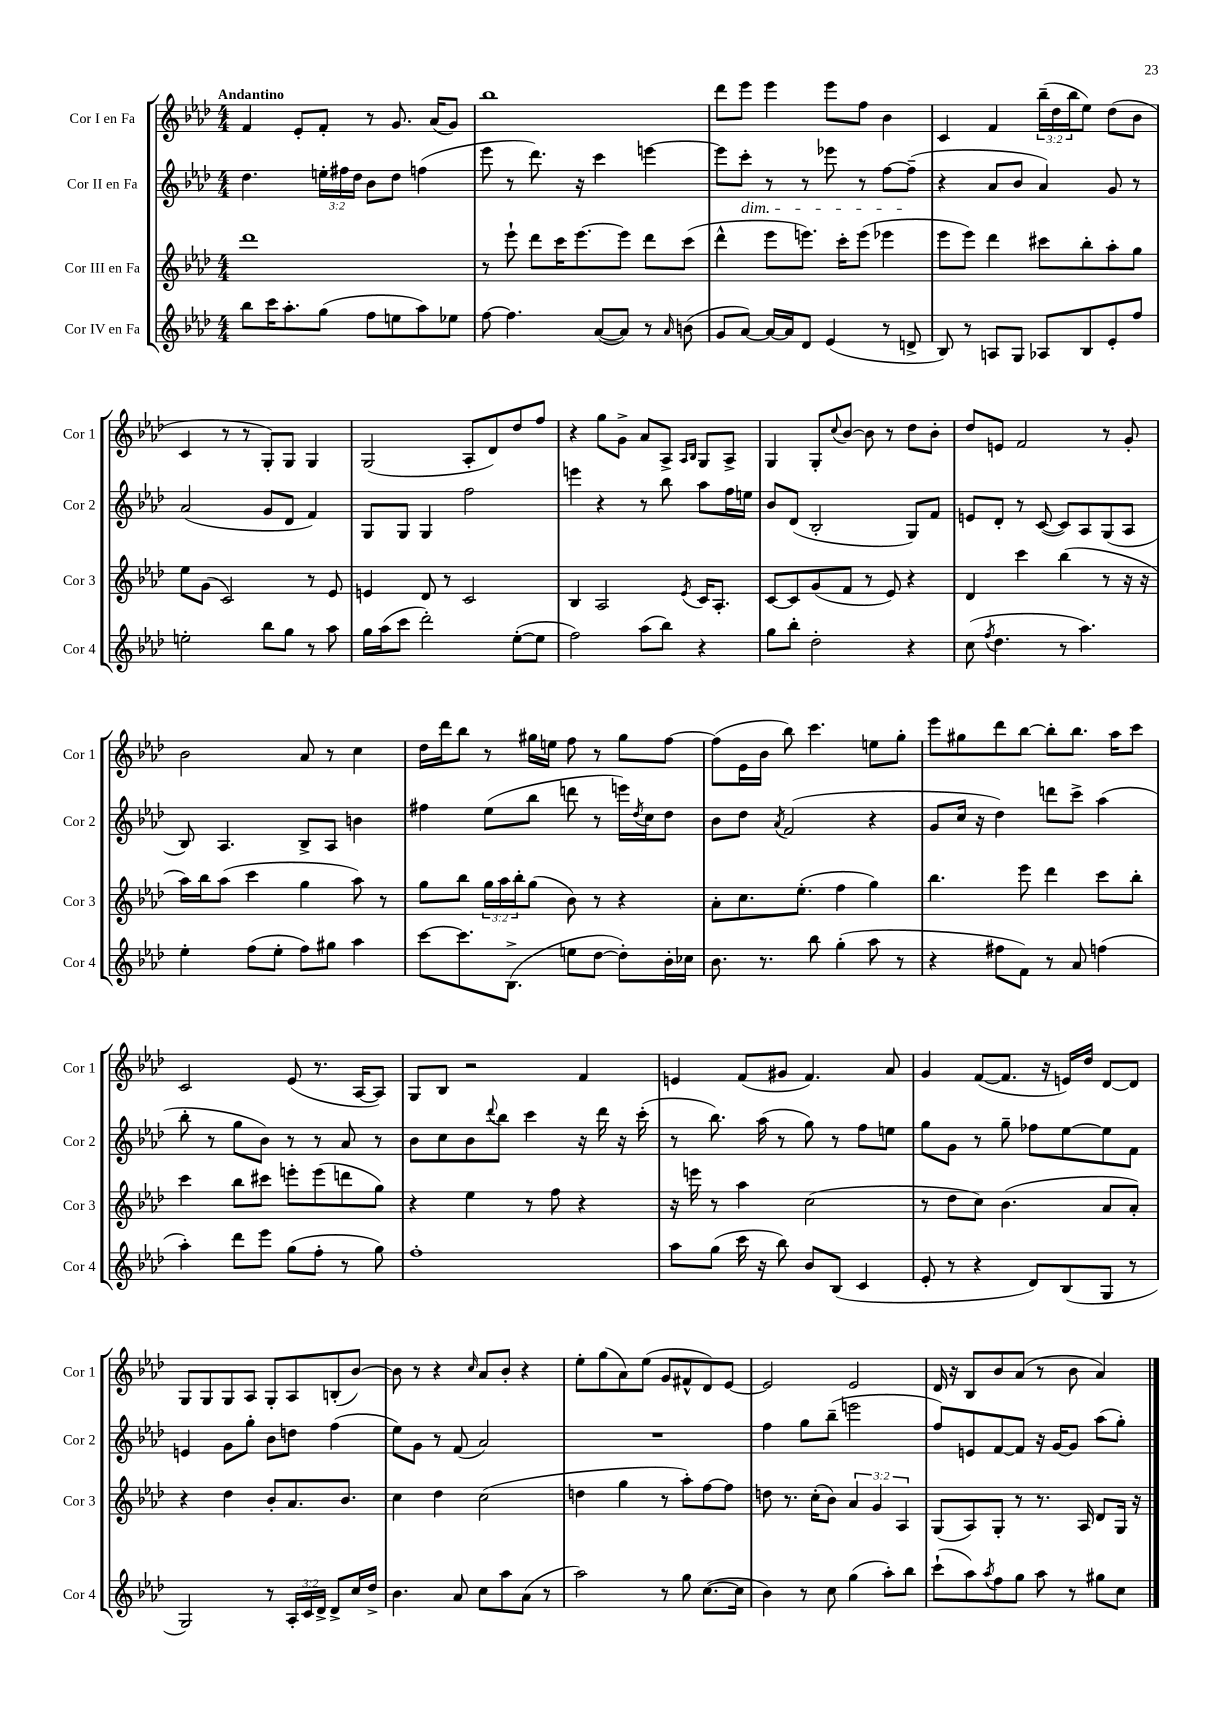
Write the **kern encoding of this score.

**kern	**kern	**kern	**kern
*part4	*part3	*part2	*part1
*staff4	*staff3	*staff2	*staff1
*I"Cor IV en Fa	*I"Cor III en Fa	*I"Cor II en Fa	*I"Cor I en Fa
*I'Cor 4	*I'Cor 3	*I'Cor 2	*I'Cor 1
*clefG2	*clefG2	*clefG2	*clefG2
*k[b-e-a-d-]	*k[b-e-a-d-]	*k[b-e-a-d-]	*k[b-e-a-d-]
*M4/4	*M4/4	*M4/4	*M4/4
=1	=1	=1	=1
!	!	!	!LO:TX:a:B:t=Andantino
8bb-\L	1ddd-	4.dd-\	4f/
16ccc\K	.	.	.
8.aa-'\	.	.	.
.	.	.	8e-'/L
(8gg\J	.	24een'\LL	8f'/J
.	.	24ff#X\	.
.	.	24dd-\JJ	.
8ff\L	.	8b-\L	8r
8een\	.	8dd-\J	8.g/
8aa-\)	.	(4ffn\	.
.	.	.	(16a-/KL
8ee-X\J	.	.	8g/J)
=2	=2	=2	=2
[8ff\	8r	8eee-\	1bb-
4.ff\]	8eee-`\	8r	.
.	8ddd-\L	8.ddd-\)	.
.	16ccc\K	.	.
.	[8.eee-\	16r	.
([8a-/L	.	4ccc\	.
8a-/J])	8eee-\J]	.	.
8r	8ddd-\L	[4eeen\	.
16qqa-/	.	.	.
(8bn\	(8ccc\J	.	.
=3	=3	=3	=3
8g/L	4ddd-^^\	8eee\L]	8ddd-\L
!	!	!LO:TX:b:i:t=dim.	!
[8a-/J)	.	8ccc'\J	8eee-\J
16a-/LL_	8eee-\L	8r	4eee-\
16a-/J]	.	.	.
8d-/J	8.eeen\J)	8r	.
(4e-/	.	8eee-X\	8eee-\L
.	16ccc'\KL	.	.
.	(8eee\J	8r	8ff\J
8r	4eee-X\	[8ff\L	4b-\
8dn^/	.	(8ff~\J]	.
=4	=4	=4	=4
8B-/)	8eee-\L	4r	4c/
8r	8eee-\J)	.	.
8An/L	4ddd-\	8a-/L	4f/
8G/J	.	8b-/J	.
8A-X/L	8ccc#X\L	4a-/)	(24bb-~\LL
.	.	.	24dd-\
.	.	.	24bb-\J
8B-/	8bb-'\	.	8ee-\J)
8e-'/	8aa-'\	8g/	(8dd-\L
8ff/J	8gg\J	8r	8b-\J
!!LO:LB:g=z
=5	=5	=5	=5
2een'\	8ee-\L	(2a-/	4c/
.	(8g\J	.	.
.	2c/)	.	8r
.	.	.	8r
8bb-\L	.	8g/L	8G'/L)
8gg\J	.	8d-/J	8G/J
8r	8r	4f/)	4G/
8aa-\	8e-/	.	.
=6	=6	=6	=6
16gg\LL	4en/	8G/L	(2G/
(16aa-\J	.	.	.
8ccc\J	.	8G/J	.
2ddd-'\)	8d-/	4G/	.
.	8r	.	.
.	2c/	2ff\	8A-'/L
.	.	.	8d-/)
([8ee-'\L	.	.	8dd-/
8ee-\J]	.	.	8ff/J
=7	=7	=7	=7
2ff\)	4B-/	4eeen\	4r
.	2A-/	4r	8gg\L
.	.	.	8g^\J
(8aa-\L	.	8r	8a-/L
8bb-\J)	.	8bb-\	8A-^/J
.	.	.	16qqA-/LL
.	8qe-/	.	16qqB-/JJ
4r	16c/KL	8aa-\L	8G/L
.	8.A-'/J	.	.
.	.	16ff\L	8A-^/J
.	.	16een\JJ	.
=8	=8	=8	=8
8gg\L	[8c/L	8b-/L	4G/
8bb-'\J	8c/]	(8d-/J	.
2dd-'\	(8g/	2B-'/	8G'/L
.	.	.	8qqcc/
.	8f/J	.	[8b-/J
.	8r	.	8b-\]
.	8e-/)	.	8r
4r	4r	8G/L)	8dd-\L
.	.	8f/J	8b-'\J
=9	=9	=9	=9
(8cc\	4d-/	8en/L	8dd-/L
8qff/	.	.	.
4.dd-\	.	8d-'/J	8en/J
.	4ccc\	8r	2f/
.	.	([8c/	.
8r	(4bb-\	8c/L])	.
4.aa-\)	.	8A-/	.
.	8r	(8G/	8r
.	16r	8A-/J	8g'/
.	16r	.	.
!!LO:LB:g=z
=10	=10	=10	=10
4ee-'\	16aa-\LL)	8B-/)	2b-\
.	16bb-\J	.	.
.	(8aa-\J	4.A-/	.
(8ff\L	4ccc\	.	.
8ee-'\J	.	.	.
8ff\L)	4gg\	8B-^/L	8a-/
8gg#X\J	.	8A-/J	8r
4aa-\	8aa-\)	4bn\	4cc\
.	8r	.	.
=11	=11	=11	=11
[8ccc\L	8gg\L	4ff#X\	16dd-\LL
.	.	.	16ddd-\J
8.ccc\]	8bb-\J	.	8bb-\J
.	24gg\LL	(8ee-\L	8r
.	24aa-\	.	.
(8.B-^\J	.	.	.
.	24bb-'\J	.	.
.	(8gg\J	8bb-\J	16gg#X\LL
.	.	.	16een\JJ
8een\L	8b-\)	8dddn\	8ff\
[8dd-\J	8r	8r	8r
8dd-'\L])	4r	16eeen\LL)	8gg#\L
.	.	8qdd-/	.
.	.	16cc\J	.
16b-'\L	.	8dd-\J	[8ff\J
16cc-X\JJ	.	.	.
=12	=12	=12	=12
8.b-\	8a-'\L	8b-\L	(8ff\L]
.	8.cc\	8dd-\J	16e-\L
8.r	.	.	16b-\JJ
.	.	8qa-/	.
.	.	(2f/	8bb-\)
.	(8.ee-'\J	.	.
8bb-\	.	.	4.ccc\
(4gg'\	4ff\	.	.
8aa-\	4gg\)	4r	8een\L
8r	.	.	8gg'\J
=13	=13	=13	=13
4r	4.bb-\	8g/L	8eee-\L
.	.	16cc/Jk	8gg#X\
.	.	16r	.
8ff#X\L	.	4dd-\)	8ddd-\
8f\J)	8eee-\	.	[8bb-\J
8r	4ddd-\	8dddn\L	8bb-'\L]
8a-/	.	8ccc^\J	8.bb-\J
(4ffn\	8ccc\L	(4aa-\	.
.	.	.	16aa-\KL
.	8bb-'\J	.	8ccc\J
!!LO:LB:g=z
=14	=14	=14	=14
4aa-'\)	4ccc\	8bb-'\	2c/
.	.	8r	.
8ddd-\L	8bb-\L	8gg\L	.
8eee-\J	8ccc#X\J	8b-\J)	.
(8gg\L	8eeen'\L	8r	(8e-/
8ff'\J	(8eee\	8r	8.r
8r	8dddn\	8a-/	.
.	.	.	[16A-/KL
8gg\)	8gg\J)	8r	8A-/J])
=15	=15	=15	=15
1ff'	4r	8b-\L	8G/L
.	.	8cc\	8B-/J
.	4ee-\	8b-\	2r
.	.	8qqddd-/	.
.	.	8bb-\J	.
.	8r	4ccc\	.
.	8ff\	.	.
.	4r	16r	4f/
.	.	16ddd-\	.
.	.	16r	.
.	.	(16ccc'\	.
=16	=16	=16	=16
8aa-\L	16r	8r	4en/
.	16eeen\	.	.
(8gg\J	8r	8.bb-\)	.
16ccc\	4aa-\	.	(8f/L
16r	.	(16aa-\	.
8bb-\)	.	8r	8g#X/J
8b-/L	(2cc\	8gg\)	4.f/)
(8B-/J	.	8r	.
4c/	.	8ff\L	.
.	.	8een\J	8a-/
=17	=17	=17	=17
8e-'/	8r	8gg\L	4g/
8r	8dd-\L	8g\J	.
4r	8cc\J)	8r	([8f/L
.	(4.b-\	8gg~\	8.f/J]
8d-/L)	.	8ff-X\L	.
.	.	.	16r
(8B-/	.	[8ee-\	16en/LL)
.	.	.	16dd-/JJ
8G/J	8a-/L	8ee-\]	[8d-/L
8r	8a-'/J)	8f\J	8d-/J]
!!LO:LB:g=z
=18	=18	=18	=18
2G/)	4r	4en/	8G/L
.	.	.	8G/
.	4dd-\	8g\L	8G/
.	.	8gg'\J	8A-/J
8r	8b-'/L	8b-\L	8G'/L
24A-'/LL	8.a-/	8ddn\J	8A-/
24c/	.	.	.
24d-^/JJ	.	.	.
8d-^/L	.	(4ff\	(8Bn'/
.	8.b-/J	.	.
16cc/L	.	.	[8b-/J)
16dd-^/JJ	.	.	.
=19	=19	=19	=19
4.b-\	4cc\	8ee-\L)	8b-\]
.	.	8g\J	8r
.	4dd-\	8r	4r
8a-/	.	(8f/	.
.	.	.	16qqcc/
8cc\L	(2cc\	2a-/)	8a-/L
8aa-\	.	.	8b-'/J
(8a-\J	.	.	4r
8r	.	.	.
=20	=20	=20	=20
2aa-\)	4ddn\	1r	8ee-'\L
.	.	.	(8gg\
.	4gg\	.	8a-\)
.	.	.	(8ee-\J
8r	8r	.	8g/L
8gg\	8aa-'\L)	.	8f#X^^/
([8.cc\L	[8ff\	.	8d-/)
.	8ff\J]	.	[8e-/J
16cc\Jk]	.	.	.
=21	=21	=21	=21
4b-\)	8ddn\	4ff\	2e-/]
.	8.r	.	.
8r	.	8gg\L	.
.	(16cc'\KL	.	.
8cc\	8b-\J)	(8bb-~\J	.
(4gg\	6a-/	2eeen\	2e-/
.	6g/	.	.
8aa-'\L)	.	.	.
.	6A-/	.	.
8bb-\J	.	.	.
=22	=22	=22	=22
(8ccc`\L	(8G/L	8ff/L)	16d-/
.	.	.	16r
8aa-\)	8A-/)	8en/	8B-/L
8qaa-/	.	.	.
8ff\	8G'/J	[8f/	8b-/
8gg\J	8r	8f/J]	(8a-/J
8aa-\	8.r	16r	8r
.	.	[16g/KL	.
8r	.	8g/J]	8b-\
.	16A-/	.	.
8gg#X\L	8d-/L	(8aa-\L	4a-/)
8cc\J	16G/Jk	8gg'\J)	.
.	16r	.	.
==	==	==	==
*-	*-	*-	*-
